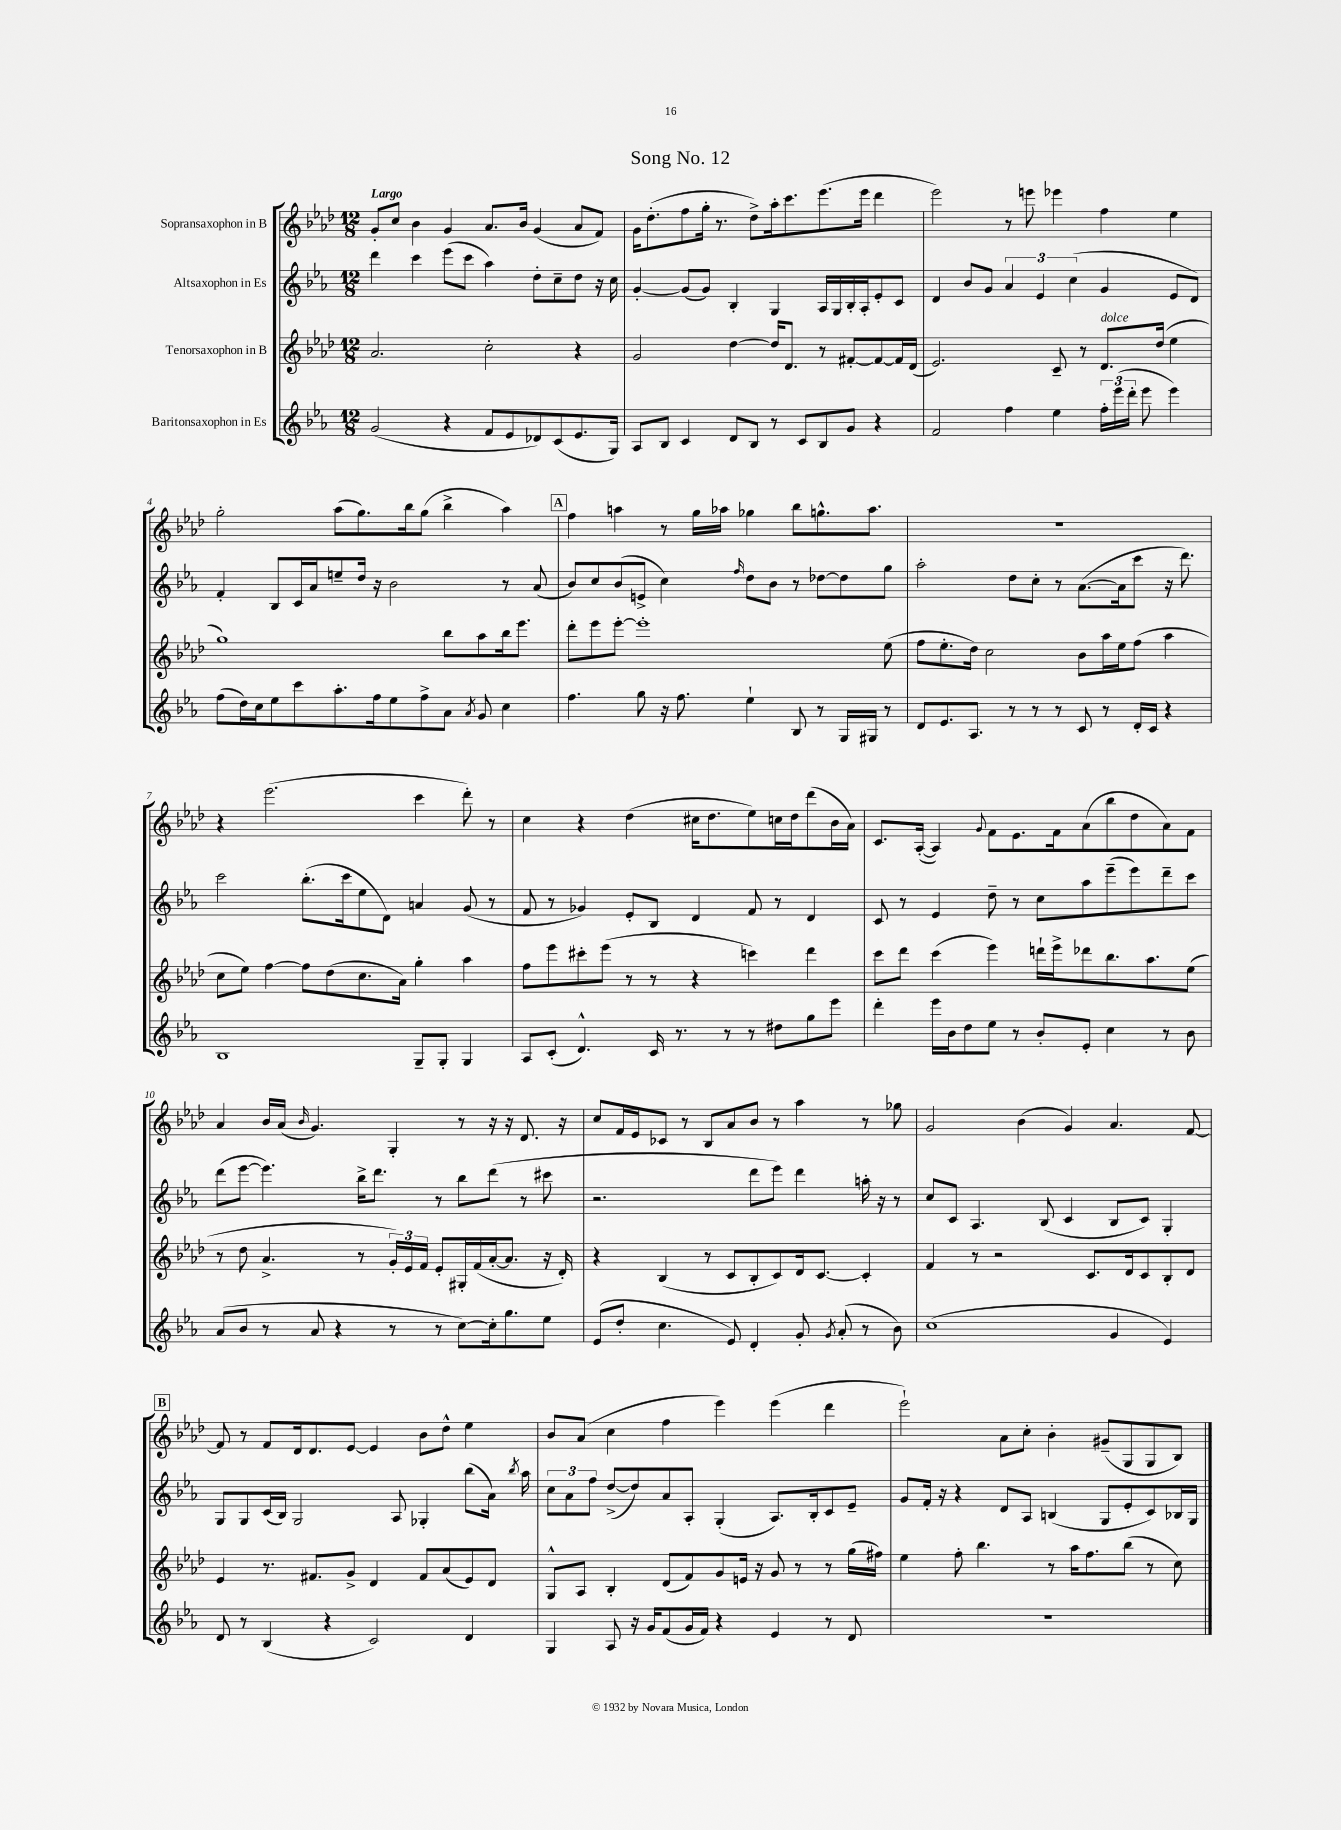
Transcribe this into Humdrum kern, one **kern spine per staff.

**kern	**kern	**kern	**kern
*part4	*part3	*part2	*part1
*staff4	*staff3	*staff2	*staff1
*I"Baritonsaxophon in Es	*I"Tenorsaxophon in B	*I"Altsaxophon in Es	*I"Sopransaxophon in B
*clefG2	*clefG2	*clefG2	*clefG2
*k[b-e-a-]	*k[b-e-a-d-]	*k[b-e-a-]	*k[b-e-a-d-]
*M12/8	*M12/8	*M12/8	*M12/8
=1	=1	=1	=1
!	!	!	!LO:TX:a:B:t=Largo
(2g/	2.a-/	4ddd\	8g'/L
.	.	.	8cc/J
.	.	4ccc\	4b-\
4r	.	(8eee-\L	4g/
.	.	8ccc\J	.
8f/L	2cc'\	4aa-\)	8.a-/L
8e-/	.	.	.
.	.	.	16b-/Jk
8d-X/)	.	8dd'\L	(4g/
(8c/	.	8cc~\	.
8.e-/	4r	8dd\J	8a-/L
.	.	16r	8f/J)
16G/Jk)	.	16cc\	.
=2	=2	=2	=2
8A-/L	2g/	[4g'/	16g\KL
.	.	.	(8.dd-'\
8B-/J	.	.	.
4c/	.	(8g/L]	8ff\
.	.	8g/J)	16gg'\Jk
.	.	.	8.r
8d/L	[4dd-\	4B-'/	.
8B-/J	.	.	8dd-^\L)
8r	16dd-/KL]	4G/	16aa-'\k
.	8.d-/J	.	8.ccc\
8c/L	.	.	.
8B-/	8r	16A-/LL	(8.eee-\
.	.	16G/	.
8g/J	[8f#X'/L	16B-'/	.
.	.	16A-'/J	16eee-\Jk
4r	8f#/_	8e-'/	4ddd-\
.	16f#/L]	8c/J	.
.	(16d-/JJ	.	.
=3	=3	=3	=3
2f/	2.e-/)	4d/	2eee-\)
.	.	8b-/L	.
.	.	8g/J	.
4ff\	.	6a-/	8r
.	.	.	8eeen\
.	.	6e-/	.
4ee-\	8c~/	.	4eee-X\
.	.	(6cc\	.
.	8r	.	.
!	!LO:TX:a:i:t=dolce	!	!
24ff'\LL	8.d-/L	4g/	4ff\
(24eee-\	.	.	.
24ddd'\JJ	.	.	.
8eee-\	.	.	.
.	(16dd-/Jk	.	.
4eee-\)	4ee-\	8e-/L	4ee-\
.	.	8d/J)	.
!!LO:LB:g=z
=4	=4	=4	=4
(8ff\L	1gg)	4f'/	2gg'\
16dd\L)	.	.	.
16cc\J	.	.	.
8ee-\	.	8B-/L	.
8ccc\	.	16c/L	.
.	.	16a-/J	.
8.aa-'\	.	8een~/	(8aa-\L
.	.	16dd/Jk	8.gg\)
16ff\k	.	16r	.
8ee-\	.	2b-\	.
.	.	.	16bb-\k
8ff^\	.	.	(8gg\J
8a-\J	8bb-\L	.	4bb-^\
8qa-/	.	.	.
8g/	8aa-\	.	.
4cc\	16bb-\k	8r	4aa-\)
.	8.eee-\J	.	.
.	.	(8a-/	.
!!LO:REH:place=s1:t=A
=5	=5	=5	=5
4.ff\	8ddd-'\L	8b-/L)	4ff\
.	8eee-\	8cc/	.
.	[8eee-'\J	(8b-/	4aan\
8gg\	1eee-']	8en^/J	.
16r	.	4cc\)	8r
8.ff\	.	.	.
.	.	.	16gg\LL
.	.	.	16aa-X\JJ
.	.	16qqff/	.
4ee-`\	.	8dd\L	4gg-X\
.	.	8b-\J	.
8B-/	.	8r	8bb-\L
8r	.	[8dd-X\L	8.ggn^^\
16G/LL	.	8dd-\]	.
16G#X/JJ	.	.	8.aa-\J
8r	(8ee-\	8gg\J	.
=6	=6	=6	=6
8d/L	8ff\L	2aa-'\	1.r
8.e-/	8.ee-'\	.	.
8.A-/J	16dd-\Jk)	.	.
.	2cc\	.	.
8r	.	8dd\L	.
8r	.	8cc'\J	.
8r	.	8r	.
8c/	8b-\L	([8.a-\L	.
8r	16aa-\L	.	.
.	16ee-\J	16a-\k]	.
16d'/LL	(8ff\J	8ccc\J	.
16c/JJ	.	.	.
4r	4aa-\	16r	.
.	.	8.ddd\)	.
!!LO:LB:g=z
=7	=7	=7	=7
1B-	8cc\L	2ccc\	4r
.	8ee-\J)	.	.
.	[4ff\	.	(2.eee-\
.	8ff\L]	(8.bb-'\L	.
.	(8dd-\	.	.
.	.	16ccc\k	.
.	8.cc\	8ee-\	.
.	.	8d\J)	.
.	16a-\Jk)	.	.
8G~/L	4gg'\	4an/	4ccc\
8G'/J	.	.	.
4G/	4aa-\	(8g/	8ddd-'\)
.	.	8r	8r
=8	=8	=8	=8
8A-/L	8ff\L	8f/	4cc\
(8c'/J	8eee-\	8r	.
4.d^^/)	8ccc#X'\	4g-X/)	4r
.	(8eee-\J	.	.
.	8r	8e-'/L	(4dd-\
16c/	8r	8B-/J	.
8.r	.	.	.
.	4r	4d/	16cc#X\KL
.	.	.	8.dd-\
8r	.	.	.
8r	4cccn\)	8f/	8ee-\)
8dd#X\L	.	8r	16ccn\L
.	.	.	16dd-\J
8gg\	4ddd-\	4d/	(8ddd-\
8eee-\J	.	.	16b-\L
.	.	.	16a-\JJ)
=9	=9	=9	=9
4ddd'\	8ccc\L	8c/	8.c/L
.	8ddd-\J	8r	.
.	.	.	([16A-'/Jk
16eee-\LL	(4ccc\	4e-/	4A-/])
16b-\J	.	.	.
8dd\	.	.	.
.	.	.	8qqg/
8ee-\J	4eee-\)	8dd~\	8f\L
8r	.	8r	8.e-\
8b-'/L	16dddn`\LL	8cc\L	.
.	16eee-^\J	.	16f\k
8e-'/J	8ddd-X\	8aa-\	(8a-\
4cc\	8.bb-\	(8eee-~\	8bb-\
.	.	8eee-\)	8dd-\
.	8.aa-\	.	.
8r	.	8ddd~\	8a-\)
8b-\	(8ee-\J	8ccc\J	8f\J
!!LO:LB:g=z
=10	=10	=10	=10
(8a-/L	8r	(8ddd\L	4a-/
8b-/J	8dd-\	[8eee-\J	.
8r	4.a-^/	4.eee-\])	16b-/LL
.	.	.	(16a-/JJ
.	.	.	16qqb-/
8a-/	.	.	4.g/)
4r	.	.	.
.	8r	16bb-^\KL	.
.	.	8.ddd\J	.
8r	24g'/LL)	.	4G'/
.	24e-/	.	.
.	24f/JJ	.	.
8r	8e-'/L	8r	.
[8cc\L)	16G#X'/L	8bb-\L	8r
.	(16f/	.	.
16cc'\k]	[16a-'/J	(8ddd\J	16r
8.gg\	8.a-/J]	.	16r
.	.	8r	8.d-/
8ee-\J	16r	8ccc#X\	.
.	16d-'/)	.	16r
=11	=11	=11	=11
(8e-/L	4r	2.r	8cc/L
8dd'/J	.	.	16f/L
.	.	.	16e-/J
4.cc\	(4B-/	.	8c-X/J
.	.	.	8r
.	8r	.	8B-/L
8e-/)	8c/L	.	8a-/
4d'/	8B-'/	8ddd\L	8b-/J
.	8c/)	8eee-\J)	8r
8g'/	16d-/k	4ddd\	4aa-\
.	[8.c/J	.	.
8qg/	.	.	.
(8a-'/	.	.	.
8r	4c'/]	16aan'\	8r
.	.	16r	.
8b-\)	.	8r	8gg-X\
=12	=12	=12	=12
(1cc	4f/	8cc/L	2g/
.	.	8c/J	.
.	8r	4.A-/	.
.	2r	.	.
.	.	.	(4b-\
.	.	(8B-/	.
.	.	4c/	4g/)
.	8.c/L	.	.
4g/	.	8B-/L	4.a-/
.	16d-/k	.	.
.	8c/	8c/J)	.
4e-/)	8B-'/	4G'/	.
.	8d-/J	.	[8f/
!!LO:LB:g=z
!!LO:REH:place=s1:t=B
=13	=13	=13	=13
8d/	4e-/	8G/L	8f/]
8r	.	8G/	8r
(4B-/	8.r	(16c/L	8f/L
.	.	16B-/JJ)	.
.	.	2G/	16d-/k
.	8.f#X/L	.	8.d-/
4r	.	.	.
.	8g^/J	.	[8e-/J
2c/)	4d-/	.	4e-/]
.	.	8A-/	.
.	8f#/L	4G-X'/	8b-\L
.	(8a-/	.	8dd-^^\J
4d/	8e-/)	(8bb-\L	4ee-\
.	8d-/J	16a-\Jk)	.
.	.	8qbb-/	.
.	.	16aa-\	.
=14	=14	=14	=14
4G/	8G^^/L	12cc\L	8b-/L
.	.	12a-\	.
.	8A-/J	.	(8a-/J
.	.	12ff\J	.
8A-/	4B-'/	([8dd^/L	4cc\
16r	.	8dd/])	.
16g/KL	.	.	.
(8f/	(8d-/L	8a-/	4ff\
16g/L	8f/)	8A-'/J	.
16f/JJ)	.	.	.
4r	8g/	(4G'/	4eee-\)
.	16en/Jk	.	.
.	16r	.	.
4e-/	8g/	8.A-/L)	(4eee-\
.	8r	.	.
.	.	16B-'/k	.
8r	8r	8c/	4ddd-\
8d/	(16gg\LL	8e-~/J	.
.	16ff#X\JJ)	.	.
=15	=15	=15	=15
1.r	4ee-\	8g/L	2eee-`\)
.	.	16f'/Jk	.
.	.	16r	.
.	8ff'\	4r	.
.	4.bb-\	.	.
.	.	8d/L	8a-\L
.	.	8A-/J	8cc'\J
.	8r	(4Bn/	4b-'\
.	16aa-\KL	.	.
.	8.ff\	.	.
.	.	8G/L	(8g#X~/L
.	(8bb-\J	8e-'/	8G/
.	8r	8c/)	8G/
.	8cc\)	16B-X/L	8B-/J)
.	.	16G/JJ	.
==	==	==	==
*-	*-	*-	*-
